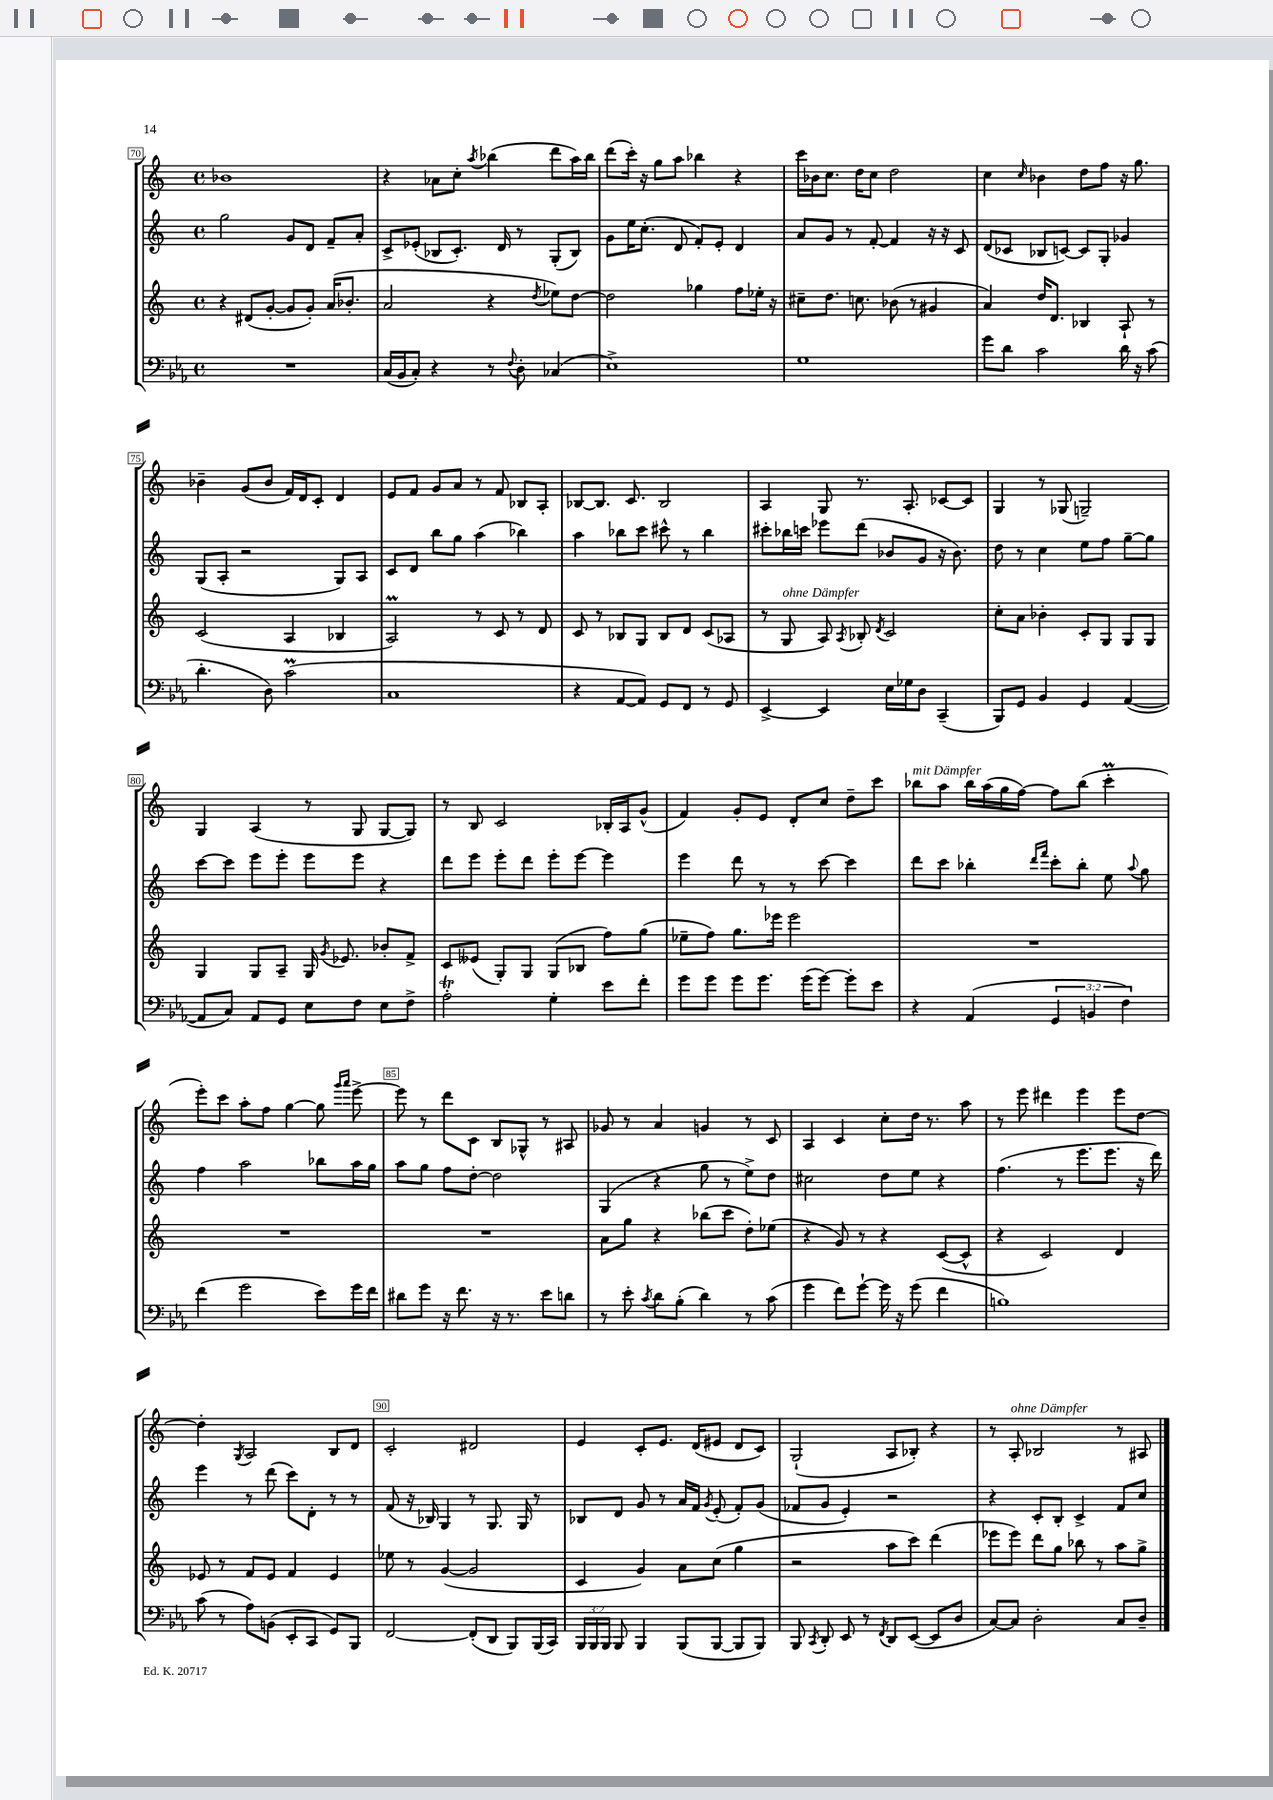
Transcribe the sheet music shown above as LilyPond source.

<<
\new StaffGroup <<
\new Staff = "s0" {
    \clef treble \key c \major \defaultTimeSignature \time 4/4
    \autoBeamOff bes'1 |
    r4 aes'8[ c''8]-. \acciaccatura { a''8 } bes''4( d'''8[ a''16) bes''16] |
    d'''8[( c'''16]-.) r16 g''8[ a''8] bes''4 r4 |
    c'''16[ bes'16 c''8.] d''16[ c''8] d''2 |
    c''4 \grace { c''16 } bes'4 d''8[ f''8] r16 g''8. |
    bes'4-- g'8[( bes'8] f'16[) d'16 c'8]-. d'4 |
    e'8[ f'8] g'8[ a'8] r8 f'8 bes8[ a8]-. |
    bes8[~ bes8.] c'8. bes2 |
    a4 g8 r8. a8.-. ces'8[~ ces'8] |
    g4 r8 ges8( g2--) |
    g4 a4( r8 g8 g8[~ g8]) |
    r8 b8 c'2 bes16[-. a16 g'8]-^( |
    f'4) g'8[-. e'8] d'8[-. c''8] d''8[-- c'''8] |
    bes''8[^\markup { \italic "mit Dämpfer" } a''8] bes''16[ a''16( g''16 f''16]~) f''8[ bes''8]( c'''4-.\prall |
    e'''8[-.) c'''8] a''8[-. f''8] g''4~ g''8 \grace { g'''16[ a'''16] } e'''8~-> |
    e'''8 r8 d'''8[ c'8] b8[ ges8]-^ r8 ais8 |
    ges'8 r8 a'4 g'4 r8 c'8 |
    a4 c'4 c''8[-. d''16] r8. a''8 |
    r8 e'''8 dis'''4 e'''4 e'''8[ d''8]~ |
    d''4-. \acciaccatura { g8 } a2 b8[ d'8] |
    c'2-. dis'2 |
    e'4 c'8[-. e'8.] d'16[( eis'8] d'8[ c'8]) |
    g2-!( a8[ bes8]-.) r4 |
    r8 a8-.^\markup { \italic "ohne Dämpfer" } bes2 r8 ais8 \bar "|." |
}
\new Staff = "s1" {
    \clef treble \key c \major \defaultTimeSignature \time 4/4
    \autoBeamOff g''2 g'8[ d'8] f'8[-- a'8]-. |
    c'8[-> ees'8]-.( bes8[ c'8.]-.) d'16 r8 g8[-.( bes8]) |
    g'8[ e''16 c''8.]-.( d'8 f'8[-.) e'8]-. d'4 |
    a'8[ g'8] r8 f'8~-. f'4 r16 r16 c'8 |
    d'8[( ces'8] bes8[ c'8]~) c'8[ g8]-. ges'4 |
    g8[( a8]-. r2 g8[) a8] |
    c'8[ d'8] b''8[ g''8] a''4( bes''4) |
    a''4 bes''8[ c'''8] cis'''8-^ r8 bes''4 |
    cis'''8[-. bes''16 c'''16] ees'''8[ d'''8]( bes'8[ g'8] r16 bes'8.) |
    d''8 r8 c''4 e''8[ f''8] g''8[~-- g''8] |
    c'''8[~ c'''8] e'''8[ e'''8]-. e'''8[ e'''8] r4 |
    d'''8[ e'''8] e'''8[-. d'''8] e'''8[-. e'''8]~ e'''4 |
    e'''4 d'''8 r8 r8 c'''8~ c'''4 |
    d'''8[ c'''8] bes''4-. \grace { d'''16[ f'''16] } c'''8[-. bes''8]-. e''8 \appoggiatura { a''8 } g''8 |
    f''4 a''2 bes''8[ a''16 g''16] |
    a''8[ g''8] f''8[ d''8]~-. d''2 |
    g4( r4 g''8 r8 e''8[->) d''8] |
    cis''2 d''8[ e''8] r4 |
    f''4.( r8 e'''8.[ e'''8.] r16 d'''16) |
    e'''4 r8 d'''8( c'''8[) d'8]-. r8 r8 |
    f'8( r16 bes16) g4 r8 g8. g16 r8 |
    bes8[ d'8] g'8 r8 a'16[ f'16] \acciaccatura { g'8 } e'8-.( f'8[-.) g'8]( |
    fes'8[ g'8] e'4-.) r2 |
    r4 c'8[-. b8]-. c'4-> f'8[ c''8] \bar "|." |
}
\new Staff = "s2" {
    \clef treble \key c \major \defaultTimeSignature \time 4/4
    \autoBeamOff r4 dis'8[( g'8]~-. g'8[ g'8]-.) a'16[( bes'8.]-. |
    a'2 r4 \acciaccatura { d''8 } ees''8[) d''8]~ |
    d''2 ges''4 f''8[ ees''16]-. r16 |
    cis''8[-- d''8.] c''8. bes'8( r8 gis'4 |
    a'4) d''16[ d'8.] bes4 a8-! r8 |
    c'2( a4 bes4 |
    a2\prall) r8 c'8 r8 d'8 |
    c'8 r8 bes8[ g8] bes8[ d'8] c'8[( aes8] |
    r8 g8^\markup { \italic "ohne Dämpfer" } a8) \acciaccatura { a8 } bes8-. \acciaccatura { d'8 } c'2 |
    c''8[-. a'8] bes'4-. c'8[-. g8] g8[ g8] |
    g4 g8[ a8]-- g16 \acciaccatura { g'8 } ees'8. bes'8[-. f'8]-> |
    c'8[ eeses'8]( g8[-.) g8] g8[( bes8] f''8[) g''8]( |
    ees''8[-- f''8]) g''8.[ ees'''16] ees'''2 |
    R1 |
    R1 |
    R1 |
    a'8[ g''8] r4 bes''8[( c'''8] d''8[-.) ees''8]( |
    r4 g'8) r8 r4 c'8[~( c'8]-^ |
    r4 c'2) d'4 |
    ees'8 r8 f'8[ ees'8] f'4 ees'4 |
    ees''8 r8 g'4~( g'2 |
    c'4 g'4) a'8[ c''8]( g''4 |
    r2 a''8[ c'''8]) d'''4( |
    ees'''8[ ees'''8]) d'''8[ g''8] bes''8 r8 a''8[ g''8]-> \bar "|." |
}
\new Staff = "s3" {
    \clef bass \key ees \major \defaultTimeSignature \time 4/4 \override Staff.TupletNumber.text = #tuplet-number::calc-fraction-text
    \autoBeamOff R1 |
    c16[( bes,16 c8]-.) r4 r8 \appoggiatura { f8 } d8-. ces4( |
    ees1->) |
    g1 |
    g'8[ d'8] c'2 d'16 r16 c'8( |
    d'4.-. d8) c'2\prall( |
    c1 |
    r4 aes,8[~ aes,8]) g,8[ f,8] r8 g,8 |
    ees,4~-> ees,4 ees16[ ges16 d8] c,4--( |
    bes,,8[) g,8] bes,4 g,4 aes,4~( |
    aes,8[ c8]) aes,8[ g,8] ees8[ f8] ees8[ f8]-> |
    aes2-.\trill g4-. ees'8[ f'8]-. |
    g'8[ g'8] g'8[ g'8.] g'16[( g'8]~) g'8[-. ees'8] |
    r4 aes,4( \tuplet 3/2 { g,4 b,4 f4) } |
    f'4( g'2 ees'8[) g'16 f'16] |
    dis'8[ g'8] r16 f'8. r16 r8. ees'8[ d'8] |
    r8 ees'8-. \acciaccatura { c'8 } d'8[ bes8]-.( d'4) r8 c'8( |
    g'4 f'8[) g'8]~-! g'16 r16 g'8( f'4 |
    b1) |
    c'8( r8 aes8[) b,8]( ees,8[-. c,8] g,8[) bes,,8] |
    f,2~ f,8[-.( d,8] bes,,8[) bes,,16( c,16]) |
    \tuplet 3/2 { bes,,16[ bes,,16 bes,,16] } bes,,8 bes,,4 bes,,8[( bes,,8]~ bes,,8[ bes,,8]) |
    bes,,8 \acciaccatura { c,8 } d,8-. ees,8 r8 \acciaccatura { f,8 } d,8[ ees,8]~( ees,8[ d8] |
    c8[~) c8] d2-. c8[ d8]-- \bar "|." |
}
>>
>>
\layout { \context { \Score currentBarNumber = #70 \override BarNumber.break-visibility = ##(#f #t #t) barNumberVisibility = #(every-nth-bar-number-visible 5) \override BarNumber.stencil = #(make-stencil-boxer 0.1 0.3 ly:text-interface::print) } }
